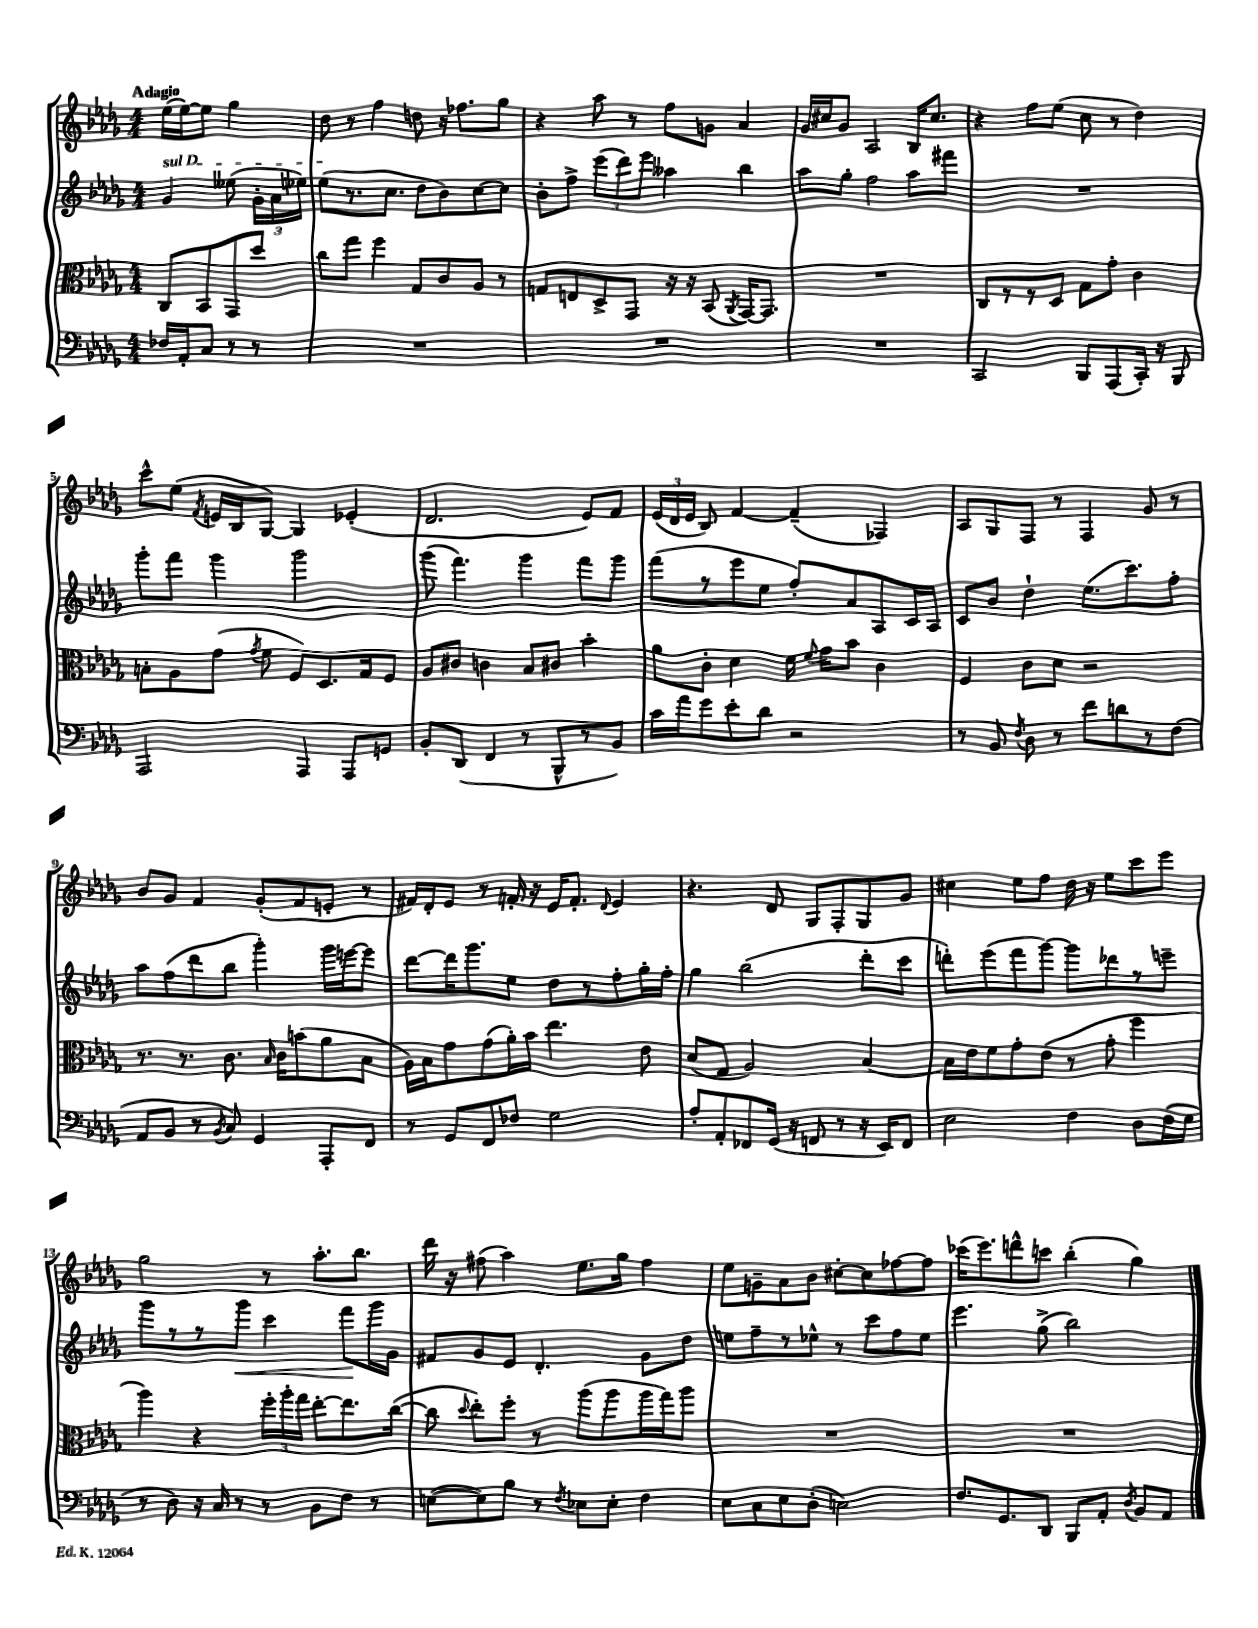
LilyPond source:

<<
\new StaffGroup <<
\new Staff = "s0" {
    \clef treble \key des \major \numericTimeSignature \time 4/4 \partial 2 \tempo "Adagio"
    \autoBeamOff ees''16[( ees''16~) ees''8] ges''4 |
    des''8 r8 f''4 d''8 r16 fes''8.[ ges''8] |
    r4 aes''8 r8 f''8[ g'8] aes'4 |
    ges'16[ cis''16 ges'8] aes2 bes16[ cis''8.] |
    r4 f''8[ ees''8]( c''8 r8 des''4) |
    c'''8[-^ ees''8]( \acciaccatura { f'8 } e'16[ bes16 ges8]~) ges4 ees'4-.( |
    des'2. ees'8[) f'8] |
    \tuplet 3/2 { ees'16[( des'16 ees'16] } bes8) f'4~ f'4--( fes4) |
    aes8[ ges8 f8] r8 f4 ges'8 r8 |
    bes'8[ ges'8] f'4 ges'8[-.( f'8 e'8]-. r8 |
    fis'16[) des'16-. ees'8] r8 f'16-. r16 ees'16[ f'8.]-. \appoggiatura { des'8 } ees'4 |
    r4. des'8 ges8[ f8-. ges8 ges'8] |
    cis''4 ees''8[ f''8] des''16 r16 ees''8[ c'''8 ees'''8] |
    ges''2 r8 aes''8.[-. bes''8.] |
    des'''16 r16 fis''8( aes''4) ees''8.[ ges''16] fis''4 |
    ees''8[ g'8-- aes'8 bes'8] cis''8[~-. cis''8 fes''8~ fes''8] |
    ces'''16[( ees'''8.) d'''8-^ c'''8] bes''4-.( ges''4) \bar "|." |
}
\new Staff = "s1" {
    \clef treble \key des \major \numericTimeSignature \time 4/4 \partial 2
    \autoBeamOff \once \override TextSpanner.bound-details.left.text = \markup { \italic "sul D" } ges'4\startTextSpan eeses''8( \tuplet 3/2 { ges'16[-. aes'16 ees''16]) } |
    ees''8[\stopTextSpan( r8. c''8.] des''8[ bes'8) c''8~ c''8] |
    bes'8[-. f''8]-> \tuplet 3/2 { ees'''8[( des'''8) ees'''8] } aeses''4 bes''4 |
    aes''8[ ges''8]-. f''2 aes''8[ fis'''8] |
    R1 |
    ges'''8[-. f'''8] ges'''4 ges'''2 |
    ges'''8( f'''4.) ges'''4 f'''8[ ges'''8] |
    f'''8[( r8 ees'''8 ees''8] f''8[-.) aes'8 aes8 c'16 aes16] |
    c'8[ bes'8] des''4-! ees''8.[( c'''8.) f''8]-. |
    aes''8[ f''8( des'''8 bes''8] ges'''4-.) ges'''16[ e'''16~ e'''8] |
    des'''8[~ des'''16 ges'''8. ees''8] des''8[ r8 f''8-. ges''16-. f''16]-. |
    ges''4 bes''2( des'''8[-. c'''8] |
    d'''8[-.) ees'''8( f'''8 ges'''8]~) ges'''8[ des'''8 r8 e'''8]-- |
    ges'''8[ r8 r8 ges'''8]\< c'''4 f'''8[\! ges'''16 ges'16] |
    fis'8[ ges'8 ees'8] des'4.-. ges'8[ des''8] |
    e''8[ f''8-- r8 ees''8]-^ r8 c'''8[ f''8 ees''8] |
    ees'''4. ges''8->( bes''2) \bar "|." |
}
\new Staff = "s2" {
    \clef alto \key des \major \numericTimeSignature \time 4/4 \partial 2
    \autoBeamOff c8[ bes,8 ges,8 des''8] |
    c''8[ ges''8] f''4 ges8[ c'8 aes8] r8 |
    g8[ e8 des8-> ges,8] r16 r16 bes,8( \acciaccatura { aes,8 } ges,16[~) ges,8.] |
    R1 |
    c8[ r8 r8 des8] ges8[ ges'8]-. c'4 |
    b8[-. aes8 ges'8]( \acciaccatura { ges'8 } f'8 f8[) des8. ges16 f8] |
    aes8[ cis'8] c'4 bes8[ cis'8] bes'4-. |
    aes'8[ c'8]-. des'4 f'16 \appoggiatura { f'8 } ges'16[ bes'8] c'4 |
    f4 c'8[ des'8] r2 |
    r8. r8. c'8. \grace { bes16 } c'16[ b'8( aes'8 bes8] |
    aes16[) bes16 ges'8 ges'8( aes'16-.) bes'16] ees''4. ees'8 |
    des'8[( ges8] aes2) bes4~ |
    bes16[ ees'16 f'8 ges'8-. ees'8]( r8 ges'8-. f''4 |
    aes''4) r4 \tuplet 3/2 { f''16[-. aes''16-. ges''16] } ees''8[~-. ees''8. c''16]~( |
    c''8 \appoggiatura { des''8 } ees''8[-.) f''8]-. r8 aes''8[( aes''8 aes''16 ges''16) aes''8] |
    R1 |
    R1 \bar "|." |
}
\new Staff = "s3" {
    \clef bass \key des \major \numericTimeSignature \time 4/4 \partial 2
    \autoBeamOff fes16[ aes,16-. c8] r8 r8 |
    R1 |
    R1 |
    R1 |
    c,2 bes,,8[ aes,,8( c,16]-.) r16 bes,,8 |
    aes,,2 aes,,4 aes,,8[ g,8] |
    bes,8[-. des,8]( f,4 r8 bes,,8[-^ r8 bes,8]) |
    c'16[ aes'16 ges'8 ees'8-. des'8] r2 |
    r8 bes,8 \acciaccatura { f8 } des8 r8 f'8[ d'8 r8 f8]( |
    aes,8[ bes,8] r8 \acciaccatura { bes,8 } c8) ges,4 aes,,8[-. f,8] |
    r8 ges,8[ f,8 fes8] ges2 |
    aes8[-. aes,8-. fes,8 ges,16]( r16 f,8 r8 r16 ees,16[) f,8] |
    ees2 f4 des8[ f16( ges16] |
    r8 des8) r16 c16 r8 r8 bes,8[ f8] r8 |
    e8[~( e8) bes8] r8 \acciaccatura { f8 } ees8[ ees8]-. f4 |
    ees8[ c8 ees8 des8]-.( e2) |
    f8.[ ges,8. des,8] bes,,8[ aes,8]-. \acciaccatura { des8 } bes,8[ aes,8] \bar "|." |
}
>>
>>
